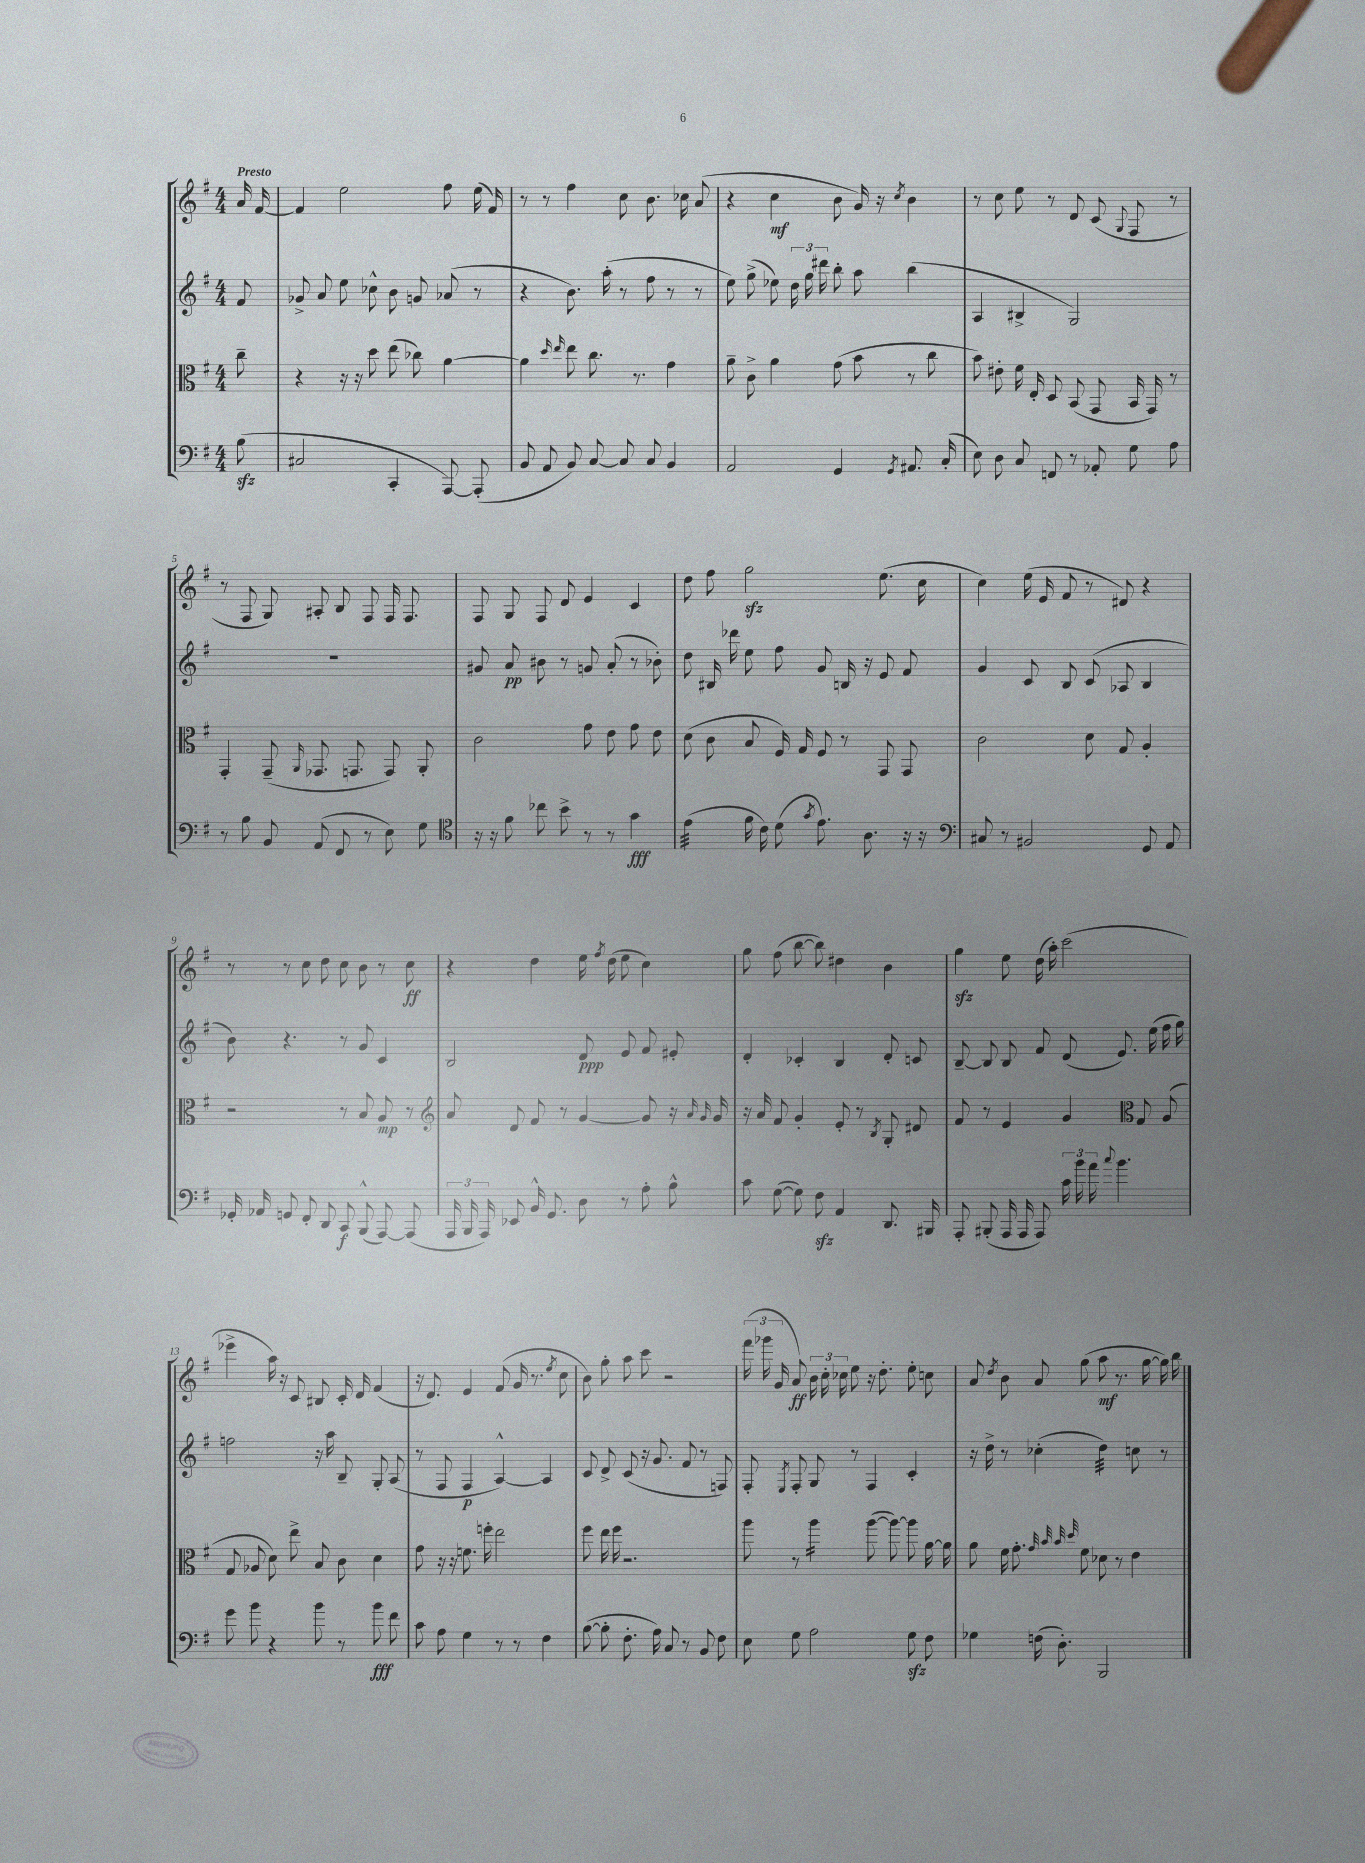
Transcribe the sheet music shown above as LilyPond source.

<<
\new StaffGroup <<
\new Staff = "s0" {
    \clef treble \key g \major \numericTimeSignature \time 4/4 \partial 8 \tempo "Presto"
    \autoBeamOff a'16 fis'16~ |
    fis'4 e''2 fis''8 e''16( fis'16) |
    r8 r8 fis''4 c''8 b'8. ces''16 a'8( |
    r4 c''4\mf b'8 g'16) r16 \acciaccatura { c''8 } b'4 |
    r8 c''8 e''8 r8 d'8 c'8( \appoggiatura { g8 } fis8 r8 |
    r8 fis8 g8) ais8-. b8 fis8 fis16 fis8. |
    fis8 g8 fis8 d'8 e'4 c'4 |
    d''8 fis''8 g''2\sfz e''8.( c''16 |
    c''4) e''16( e'16 fis'8 r8 dis'8) r4 |
    r8 r8 c''8 d''8 c''8 b'8 r8 c''8\ff |
    r4 d''4 e''16 \acciaccatura { fis''8 } d''16( e''8 c''4) |
    g''8 fis''8( b''8~ b''8) dis''4 b'4 |
    g''4\sfz e''8 d''16( a''16-.) c'''2( |
    ees'''4-> a''16) r16 c'8 bis8 c'16-. d'16 fis'4( |
    r16 d'8.) e'4 fis'8( g'16 r8. \acciaccatura { e''8 } c''8 |
    b'8) g''8-. a''8 c'''8 r2 |
    \tuplet 3/2 { fis'''16( ges'''16 g'16 } a'8\ff) \tuplet 3/2 { b'16 c''16-. ces''16 } e''8 r16 d''8.-. e''8-. c''8 |
    a'8 \acciaccatura { d''8 } b'8 a'8 g''8( a''8\mf r8. g''16~ g''16) b''16 \bar "|." |
}
\new Staff = "s1" {
    \clef treble \key g \major \numericTimeSignature \time 4/4 \partial 8
    \autoBeamOff fis'8 |
    ges'8-> a'8 e''8 ces''8-^ b'8 g'8 aes'8( r8 |
    r4 b'8.) a''16-.( r8 fis''8 r8 r8 |
    e''8) g''8->( ees''8) \tuplet 3/2 { d''16 g''16 dis'''16 } b''8-. a''8 b''4( |
    a4 bis4-> g2) |
    R1 |
    gis'8 a'8\pp bis'8 r8 g'8 a'8-.( r8 bes'8-.) |
    d''8 bis16 des'''16 e''8 fis''8 g'8 b16 r16 e'8 fis'8 |
    g'4 c'8 b8 c'8( aes8 b4 |
    b'8) r4. r8 g'8 c'4 |
    b2 d'8\ppp e'8 fis'8 eis'8-. |
    d'4-. ces'4-. b4 d'8-. c'8 |
    b8~-- b8 b8 fis'8 d'8( e'8.) e''16( fis''16 g''16) |
    f''2 r16 a''16 b8-- g8-. a8( |
    r8 fis8 fis4\p a4~-^) a4 |
    c'8 d'8-> c'8( r16 g'8. fis'8 r8 f8) |
    fis8-. \acciaccatura { e8 } fis8-. g8 r8 fis4 c'4-. |
    r16 d''16-> r8 ces''4-.( d''4:32) c''8 r8 \bar "|." |
}
\new Staff = "s2" {
    \clef alto \key g \major \numericTimeSignature \time 4/4 \partial 8
    \autoBeamOff c''8-- |
    r4 r16 r16 d''8 e''8( ces''8) a'4~ |
    a'4 \grace { d''16 e''16 } e''8 c''8. r8. g'4 |
    a'8-- c'8-> a'4 g'8( b'8 r8 c''8 |
    b'8) eis'8-. fis'16 e16-. d8 b,8( g,8 b,16 g,16) r8 |
    g,4-. g,8--( \grace { a,16 } ges,8. g,8. g,8) a,8-. |
    c'2 g'8 e'8 g'8 e'8 |
    d'8( c'8 b8 fis16) g16 fis8 r8 g,8 g,8 |
    c'2 d'8 g8 a4-. |
    r2 r8 b8 a8\mp r8 |
    \clef treble a'8 d'8 fis'8 r8 g'4~ g'8 r16 \grace { a'16 g'16 } g'16 |
    r16 a'16 fis'8 g'4-. e'8-. r8 \acciaccatura { b8 } g8-. dis'8 |
    fis'8 r8 e'4 g'4 \clef alto g8 a8( |
    g8 aes8 d'8) e''8-> b8 c'8 d'4 |
    g'8 r16 r16 f'8. f''16-. e''2 |
    fis''8 e''16 fis''16 r2. |
    a''8 r8 a''4:16 a''8~( a''8~) a''8 a'16~ a'16 |
    a'8 fis'16 g'8.-. \grace { g'32 b'32 b'32 d''32 } fis'8 des'8 r8 e'4 \bar "|." |
}
\new Staff = "s3" {
    \clef bass \key g \major \numericTimeSignature \time 4/4 \partial 8
    \autoBeamOff b8\sfz( |
    cis2 c,4-. a,,8~) a,,8-.( |
    b,8 a,8 b,8) c8~ c8 c8 b,4 |
    a,2 g,4 \acciaccatura { g,8 } ais,8. c16-.( |
    e8) d8 c8 f,8 r8 aes,8-. g8 a8 |
    r8 b8 b,8 a,8( fis,8 r8 e8) g8 |
    \clef tenor r16 r16 fis'8 ces''8 b'8-> r8 r8 g'4\fff |
    e'4:32( fis'16 c'16) d'8( \acciaccatura { g'8 } e'8.) a8. r16 r16 |
    \clef bass cis8 r8 bis,2 g,8 a,8 |
    ges,16-. aes,16 g,8 fis,8-. d,8 c,8\f b,,8-^( a,,8~) a,,8( |
    \tuplet 3/2 { a,,16 b,,16 a,,16) } ees,8 b,16-^ g,8. d8 r8 a8-. b8-^ |
    c'8 g8~( g8) fis8\sfz a,4 d,8. bis,,16 |
    a,,8-. bis,,8-.( a,,16 a,,16 a,,8) \tuplet 3/2 { c'16 b'16 a'16 } \appoggiatura { c''8 } b'4. |
    g'8 b'8 r4 b'8 r8 b'8\fff fis'8 |
    c'8 a8 g4 r8 r8 fis4 |
    b8~( b8-. fis8.-. a16) c8 r8 b,8 fis8 |
    e8 g8 a2 g8\sfz fis8 |
    ges4 f16( d8.-.) b,,2 \bar "|." |
}
>>
>>
